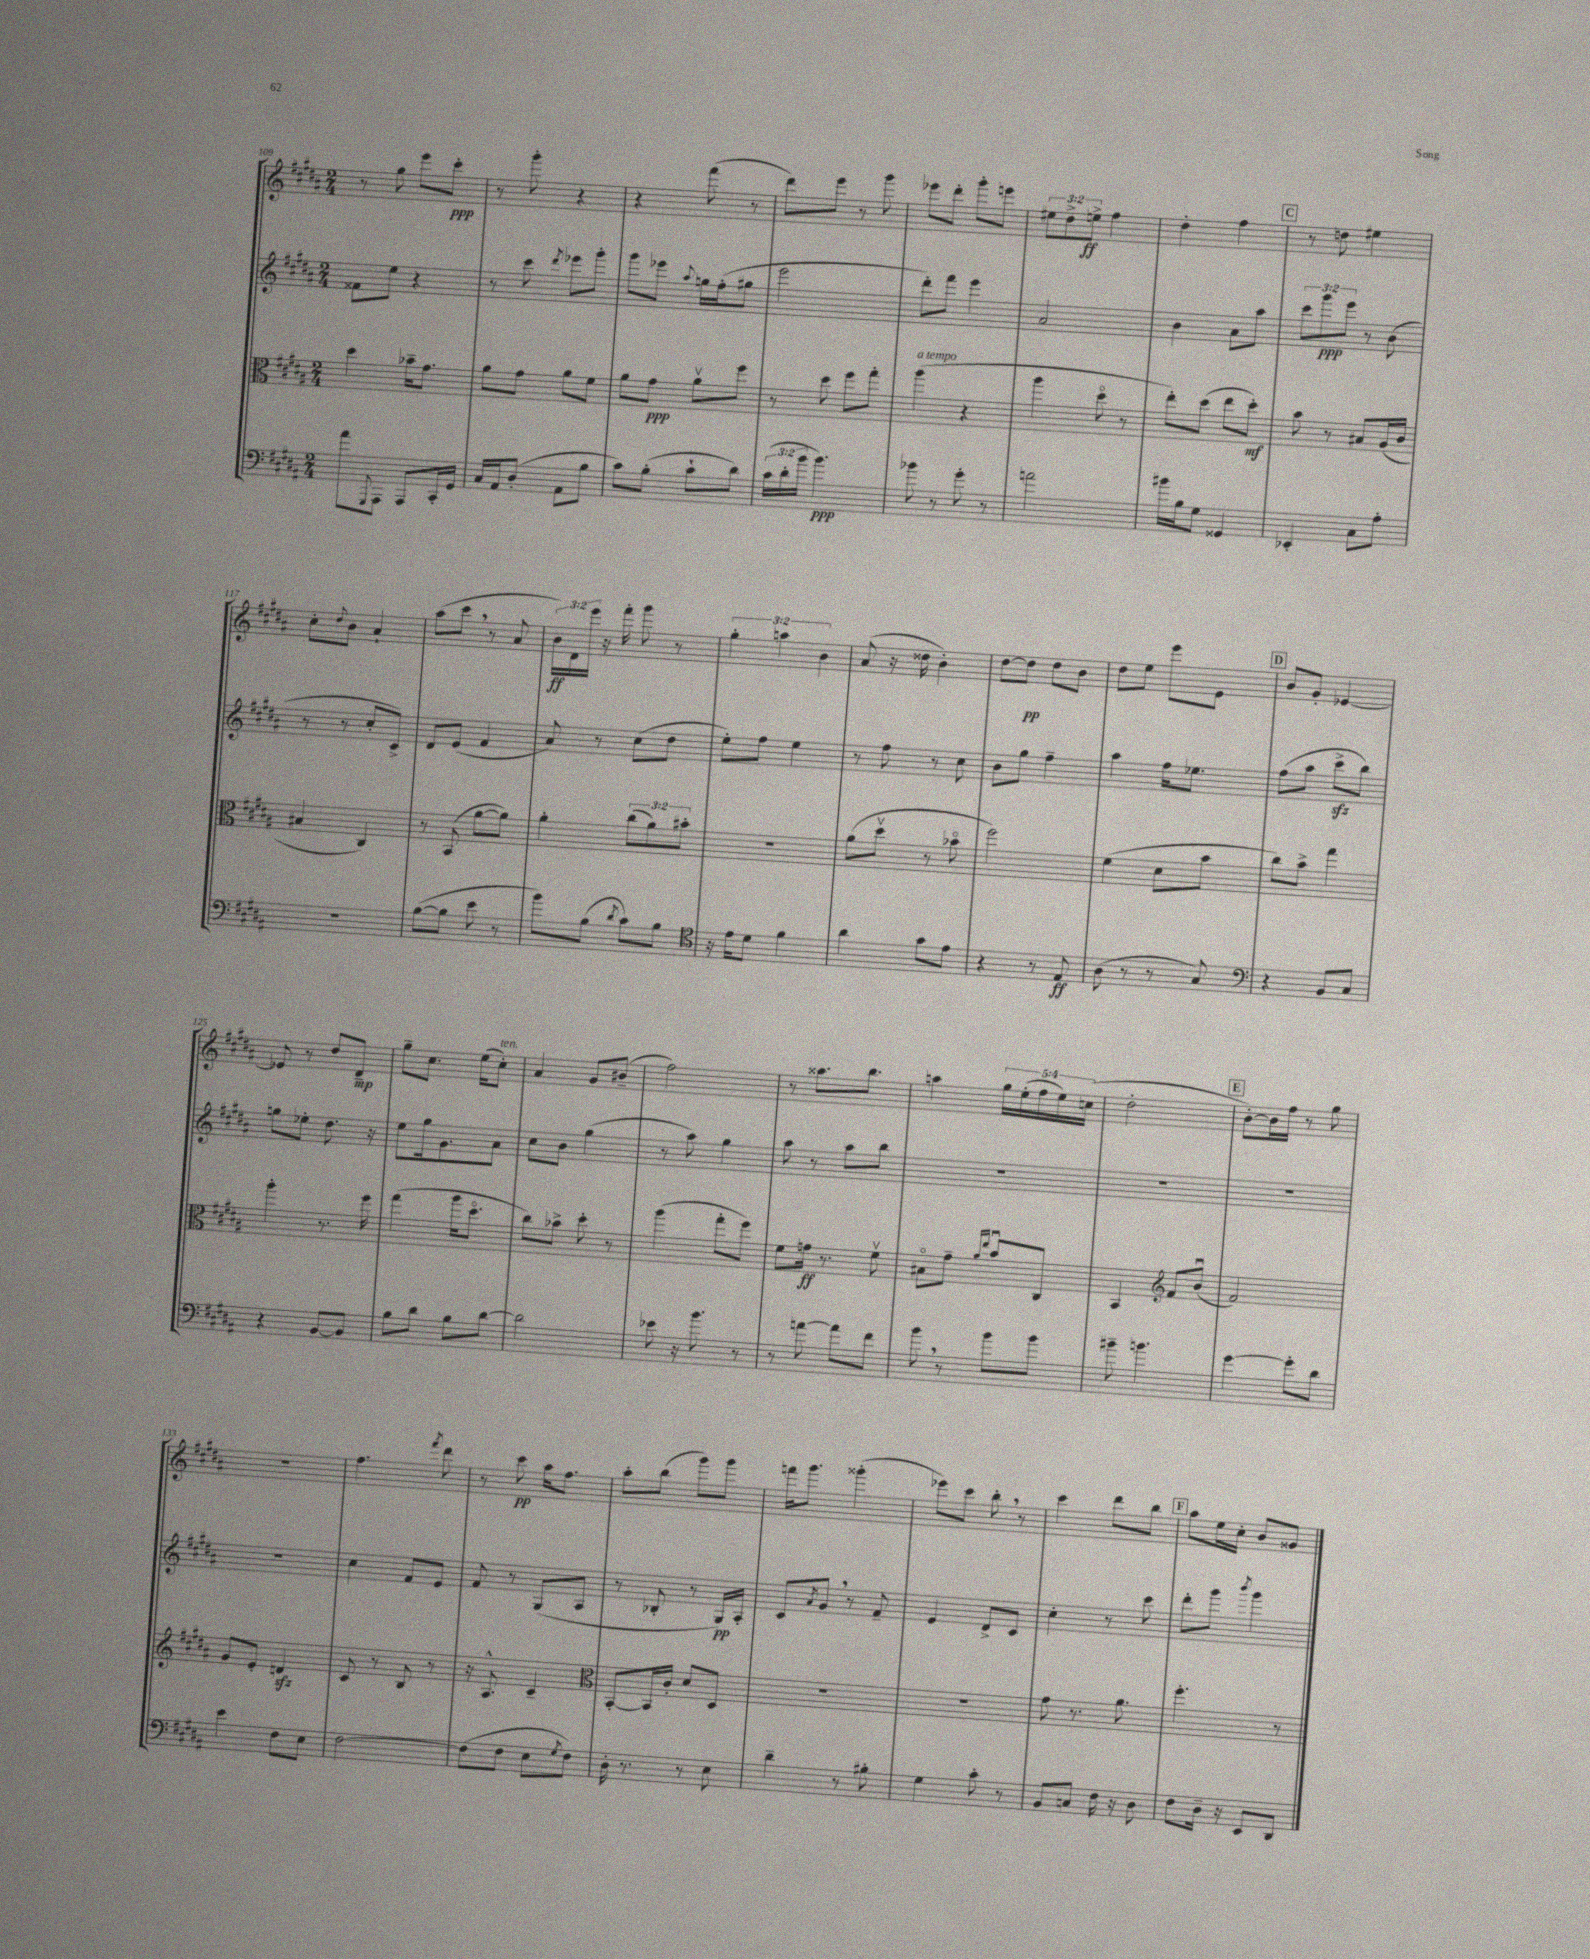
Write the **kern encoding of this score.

**kern	**dynam	**kern	**dynam	**kern	**dynam	**kern	**dynam
*part4	*part4	*part3	*part3	*part2	*part2	*part1	*part1
*staff4	*staff4	*staff3	*staff3	*staff2	*staff2	*staff1	*staff1
*clefF4	*	*clefC3	*	*clefG2	*	*clefG2	*
*k[f#c#g#d#a#]	*	*k[f#c#g#d#a#]	*	*k[f#c#g#d#a#]	*	*k[f#c#g#d#a#]	*
*M2/4	*	*M2/4	*	*M2/4	*	*M2/4	*
=109	=109	=109	=109	=109	=109	=109	=109
8a#\L	.	4dd#\	.	8f##X\L	.	8r	.
8qqGGG#/	.	.	.	.	.	.	.
8AAA#\J	.	.	.	8ee\J	.	8gg#\	.
8AAA#/L	.	16b-X~\KL	.	4r	.	8eee\L	.
.	.	8.g#\J	.	.	.	.	.
16CC#'/L	.	.	.	.	.	8ccc#'\J	ppp
16GG#/JJ	.	.	.	.	.	.	.
=110	=110	=110	=110	=110	=110	=110	=110
16C#/LL	.	8a#\L	.	8r	.	8r	.
16AA#/J	.	.	.	.	.	.	.
(8D#'/J	.	8g#\J	.	8ccc#\	.	8ggg#'\	.
.	.	.	.	8qddd#/	.	.	.
8AA#\L	.	8a#\L	.	8eee-X\L	.	4r	.
8B\J	.	8f#\J	.	8ggg#'\J	.	.	.
=111	=111	=111	=111	=111	=111	=111	=111
8c#\L)	.	8a#\L	.	8ggg#\L	.	4r	.
(8B'\J	.	8g#\J	ppp	8eee-X\J	.	.	.
.	.	.	.	8qqaa#/	.	.	.
8c#`\L	.	8a#v\L	.	16ggn\LL	.	(8fff#\	.
.	.	.	.	(16ff#'\J	.	.	.
8d#\J)	.	8ff#\J	.	8gg#X\J	.	8r	.
=112	=112	=112	=112	=112	=112	=112	=112
(24c#\LL	.	8r	.	2eee\	.	8ddd#\L)	.
24d#'\	.	.	.	.	.	.	.
24b\JJ	.	.	.	.	.	.	.
4.b\)	ppp	8dd#\	.	.	.	8eee\J	.
.	.	8ff#\L	.	.	.	8r	.
.	.	8gg#'\J	.	.	.	8ggg#\	.
=113	=113	=113	=113	=113	=113	=113	=113
!	!	!LO:TX:a:i:t=a tempo	!	!	!	!	!
8b-X\	.	(4aa#\	.	8ddd#'\L)	.	8eee-X\L	.
8r	.	.	.	8fff#\J	.	8ddd#'\J	.
8g#'\	.	4r	.	4eee\	.	8ggg#'\L	.
8r	.	.	.	.	.	8eeen\J	.
=114	=114	=114	=114	=114	=114	=114	=114
2an\	.	4aa#\	.	2a#/	.	12ee#X\L	.
.	.	.	.	.	.	12dd#^\	.
.	.	.	.	.	.	12een^\J	ff
.	.	8dd#\	.	.	.	4ff#\	.
.	.	8r	.	.	.	.	.
=115	=115	=115	=115	=115	=115	=115	=115
16b#X\LL	.	8ee'\L)	.	4b\	.	4dd#'\	.
16B\J	.	.	.	.	.	.	.
8G#\J	.	(8dd#\J	.	.	.	.	.
4GG##X/	.	8ee\L	.	8a#\L	.	4ff#\	.
.	.	8dd#'\J)	mf	8aa#\J	.	.	.
!!LO:REH:place=s1:t=C
=116	=116	=116	=116	=116	=116	=116	=116
4EE-X'/	.	8b\	.	12ccc#\L	.	8r	.
.	.	.	.	12ggg#\	ppp	.	.
.	.	8r	.	.	.	8ddn\	.
.	.	.	.	12eee\J	.	.	.
8C#\L	.	8B#X/L	.	8r	.	4ee#X\	.
8A#'\J	.	(16A#/L	.	(8b\	.	.	.
.	.	16c#/JJ	.	.	.	.	.
!!LO:LB:g=z
=117	=117	=117	=117	=117	=117	=117	=117
2r	.	4B#X/	.	8r	.	8cc#'\L	.
.	.	.	.	.	.	8qqdd#/	.
.	.	.	.	8r	.	8b\J	.
.	.	4C#/)	.	8cc#'/L	.	4a#`/	.
.	.	.	.	8c#^/J)	.	.	.
=118	=118	=118	=118	=118	=118	=118	=118
([8B\L	.	8r	.	8d#/L	.	(8aa#\L	.
8B\J]	.	(8BB/	.	(8e/J	.	8ccc#,\J	.
8e\	.	[8a#\L	.	4f#/	.	8r	.
8r	.	8a#\J])	.	.	.	8a#/	.
=119	=119	=119	=119	=119	=119	=119	=119
8b\L)	.	4a#'\	.	8a#/)	.	24b\LL)	ff
.	.	.	.	.	.	24d#\	.
.	.	.	.	.	.	24eee\JJ	.
(8B\J	.	.	.	8r	.	16r	.
.	.	.	.	.	.	16fff#'\	.
8qd#/	.	.	.	.	.	.	.
8c#\L)	.	(12cc#\L	.	(8cc#\L	.	8ggg#\	.
.	.	12a#\)	.	.	.	.	.
8B\J	.	.	.	8dd#\J	.	8r	.
.	.	12b#X'\J	.	.	.	.	.
=120	=120	=120	=120	=120	=120	=120	=120
*clefC4	*	*	*	*	*	*	*
16r	.	2r	.	8ee'\L)	.	6gg#'\	.
16e\KL	.	.	.	.	.	.	.
8d#\J	.	.	.	8ff#\J	.	.	.
.	.	.	.	.	.	6aan\	.
4f#\	.	.	.	4ee\	.	.	.
.	.	.	.	.	.	6b\	.
=121	=121	=121	=121	=121	=121	=121	=121
4a#\	.	(8a#\L	.	8r	.	(8a#/	.
.	.	8dd#v\J	.	8ff#\	.	16r	.
.	.	.	.	.	.	16dd##X\	.
8g#\L	.	8r	.	8r	.	4b'\)	.
8e\J	.	8b-X\	.	8cc#\	.	.	.
=122	=122	=122	=122	=122	=122	=122	=122
4r	.	2ff#\)	.	8b\L	.	[8dd#\L	.
.	.	.	.	8gg#\J	.	8dd#\J]	pp
8r	.	.	.	4ff#~\	.	8dd#\L	.
8E/	ff	.	.	.	.	8b\J	.
=123	=123	=123	=123	=123	=123	=123	=123
(8A#\	.	(4f#\	.	4aa#\	.	8dd#\L	.
8r	.	.	.	.	.	8ee\J	.
8r	.	8d#\L	.	16ff#\KL	.	8eee\L	.
.	.	.	.	8.ee-X\J	.	.	.
8G#/)	.	8b\J	.	.	.	8e\J	.
!!LO:REH:place=s1:t=D
=124	=124	=124	=124	=124	=124	=124	=124
*clefF4	*	*	*	*	*	*	*
4r	.	8cc#\L)	.	(8ff#\L	.	8b/L	.
.	.	8b^\J	.	8aa#\J	.	8g#'/J	.
8BB/L	.	4gg#\	.	8ccc#zz^\L	.	[4e-X/	.
8C#/J	.	.	.	8bb\J)	.	.	.
!!LO:LB:g=z
=125	=125	=125	=125	=125	=125	=125	=125
4r	.	4aa#'\	.	8ggn\L	.	8e-X/]	.
.	.	.	.	8ee-X'\J	.	8r	.
[8BB/L	.	8.r	.	8.dd#\	.	8dd#/L	.
8BB/J]	.	.	.	.	.	8d#~/J	mp
.	.	16ff#\	.	16r	.	.	.
=126	=126	=126	=126	=126	=126	=126	=126
8B\L	.	(4gg#\	.	8ee\L	.	8gg#~\L	.
8d#\J	.	.	.	16gg#\k	.	8.cc#\J	.
.	.	.	.	8.g#\	.	.	.
8B\L	.	16aa#\KL	.	.	.	.	.
.	.	8.dd#\J	.	.	.	(16ee\KL	.
!	!	!	!	!	!	!LO:TX:a:i:t=ten.	!
[8d#\J	.	.	.	8a#\J	.	8cc#'\J)	.
=127	=127	=127	=127	=127	=127	=127	=127
2d#\]	.	8cc#\L)	.	8cc#\L	.	4a#/	.
.	.	8b-X^\J	.	8b\J	.	.	.
.	.	8dd#'\	.	(4gg#\	.	8g#/L	.
.	.	8r	.	.	.	(8b#X~/J	.
=128	=128	=128	=128	=128	=128	=128	=128
8e-X\	.	(4aa#\	.	8r	.	2ff#\)	.
16r	.	.	.	8aa#\)	.	.	.
8.b\	.	.	.	.	.	.	.
.	.	8gg#'\L	.	4gg#\	.	.	.
8r	.	8ff#\J)	.	.	.	.	.
=129	=129	=129	=129	=129	=129	=129	=129
8r	.	8f#\L	.	8aa#\	.	8r	.
[8an\	.	16gn\Jk	ff	8r	.	8.aa##X\L	.
.	.	8.r	.	.	.	.	.
8a\L]	.	.	.	8aa#\L	.	.	.
.	.	.	.	.	.	8.bb\J	.
8f#\J	.	8f#v\	.	8bb\J	.	.	.
=130	=130	=130	=130	=130	=130	=130	=130
8b,\	.	8B#X\L	.	2r	.	4aan\	.
8r	.	8g#~\J	.	.	.	.	.
.	.	16qqa#/LL	.	.	.	.	.
.	.	16qqee/JJ	.	.	.	.	.
8b\L	.	8bu/L	.	.	.	20gg#\LL	.
.	.	.	.	.	.	(20ee'\	.
.	.	.	.	.	.	20ff#\	.
8b\J	.	8C#/J	.	.	.	.	.
.	.	.	.	.	.	20ee\)	.
.	.	.	.	.	.	(20ccn\JJ	.
=131	=131	=131	=131	=131	=131	=131	=131
8b#X~\	.	4BB/	.	2r	.	2dd#'\	.
4.bn\	.	.	.	.	.	.	.
*	*	*clefG2	*	*	*	*	*
.	.	8f#/L	.	.	.	.	.
.	.	(8bu/J	.	.	.	.	.
!!LO:REH:place=s1:t=E
=132	=132	=132	=132	=132	=132	=132	=132
[4g#\	.	2f#/)	.	2r	.	[8b'\L)	.
.	.	.	.	.	.	16b\L]	.
.	.	.	.	.	.	16ff#\JJ	.
8g#'\L]	.	.	.	.	.	8r	.
8d#\J	.	.	.	.	.	8gg#\	.
!!LO:LB:g=z
=133	=133	=133	=133	=133	=133	=133	=133
4e\	.	8g#/L	.	2r	.	2r	.
.	.	8e'/J	.	.	.	.	.
8F#\L	.	4dnzz/	.	.	.	.	.
8E\J	.	.	.	.	.	.	.
=134	=134	=134	=134	=134	=134	=134	=134
[2F#\	.	8c#/	.	4cc#\	.	4.ff#\	.
.	.	8r	.	.	.	.	.
.	.	8B/	.	8f#/L	.	.	.
.	.	.	.	.	.	8qfff#/	.
.	.	8r	.	8e/J	.	8ddd#\	.
=135	=135	=135	=135	=135	=135	=135	=135
(8F#\L]	.	16r	.	8f#/	.	8r	.
.	.	8.A#^^/	.	.	.	.	.
8F#\J	.	.	.	8r	.	8ccc#\	pp
8E\L	.	4c#~/	.	(8G#/L	.	16aa#\KL	.
.	.	.	.	.	.	8.ff#\J	.
8qG#/	.	.	.	.	.	.	.
8F#\J)	.	.	.	8A#/J	.	.	.
=136	=136	=136	=136	=136	=136	=136	=136
*	*	*clefC3	*	*	*	*	*
16D#'\	.	[8BB'/L	.	8r	.	8aa#'\L	.
8.r	.	.	.	.	.	.	.
.	.	16BB/L]	.	8B-X'/	.	(8bb\J	.
.	.	16c#'/JJ	.	.	.	.	.
8r	.	8d#/L	.	8r	.	8ggg#\L)	.
8E\	.	8D#/J	.	16G#/LL)	pp	8ggg#\J	.
.	.	.	.	16A#'/JJ	.	.	.
=137	=137	=137	=137	=137	=137	=137	=137
4d#~\	.	2r	.	8c#/L	.	16fffn\KL	.
.	.	.	.	.	.	8.ggg#\J	.
.	.	.	.	8qa#/	.	.	.
.	.	.	.	8g#,/J	.	.	.
8r	.	.	.	8r	.	(4ggg##X'\	.
8B#X'\	.	.	.	8f#~/	.	.	.
=138	=138	=138	=138	=138	=138	=138	=138
4G#\	.	2r	.	4e/	.	8eee-X\L)	.
.	.	.	.	.	.	8ccc#\J	.
8c#'\	.	.	.	8d#^/L	.	8bb',\	.
8r	.	.	.	8c#/J	.	8r	.
=139	=139	=139	=139	=139	=139	=139	=139
8BB/L	.	8g#\	.	4cc#'\	.	4ccc#\	.
8Cn/J	.	8.r	.	.	.	.	.
16F#\	.	.	.	8r	.	8ddd#\L	.
16r	.	8.a#\	.	.	.	.	.
8D#\	.	.	.	8ccc#\	.	8bb\J	.
!!LO:REH:place=s1:t=F
=140	=140	=140	=140	=140	=140	=140	=140
8F#\L	.	4.ff#'\	.	8ddd#'\L	.	8aa#\L	.
16D#~\Jk	.	.	.	8ggg#\J	.	16ee\L	.
16r	.	.	.	.	.	16cc#'\JJ	.
.	.	.	.	8qbbb/	.	.	.
8EE/L	.	.	.	4ggg#\	.	8b/L	.
8DD#/J	.	8r	.	.	.	8g##X/J	.
==	==	==	==	==	==	==	==
*-	*-	*-	*-	*-	*-	*-	*-
